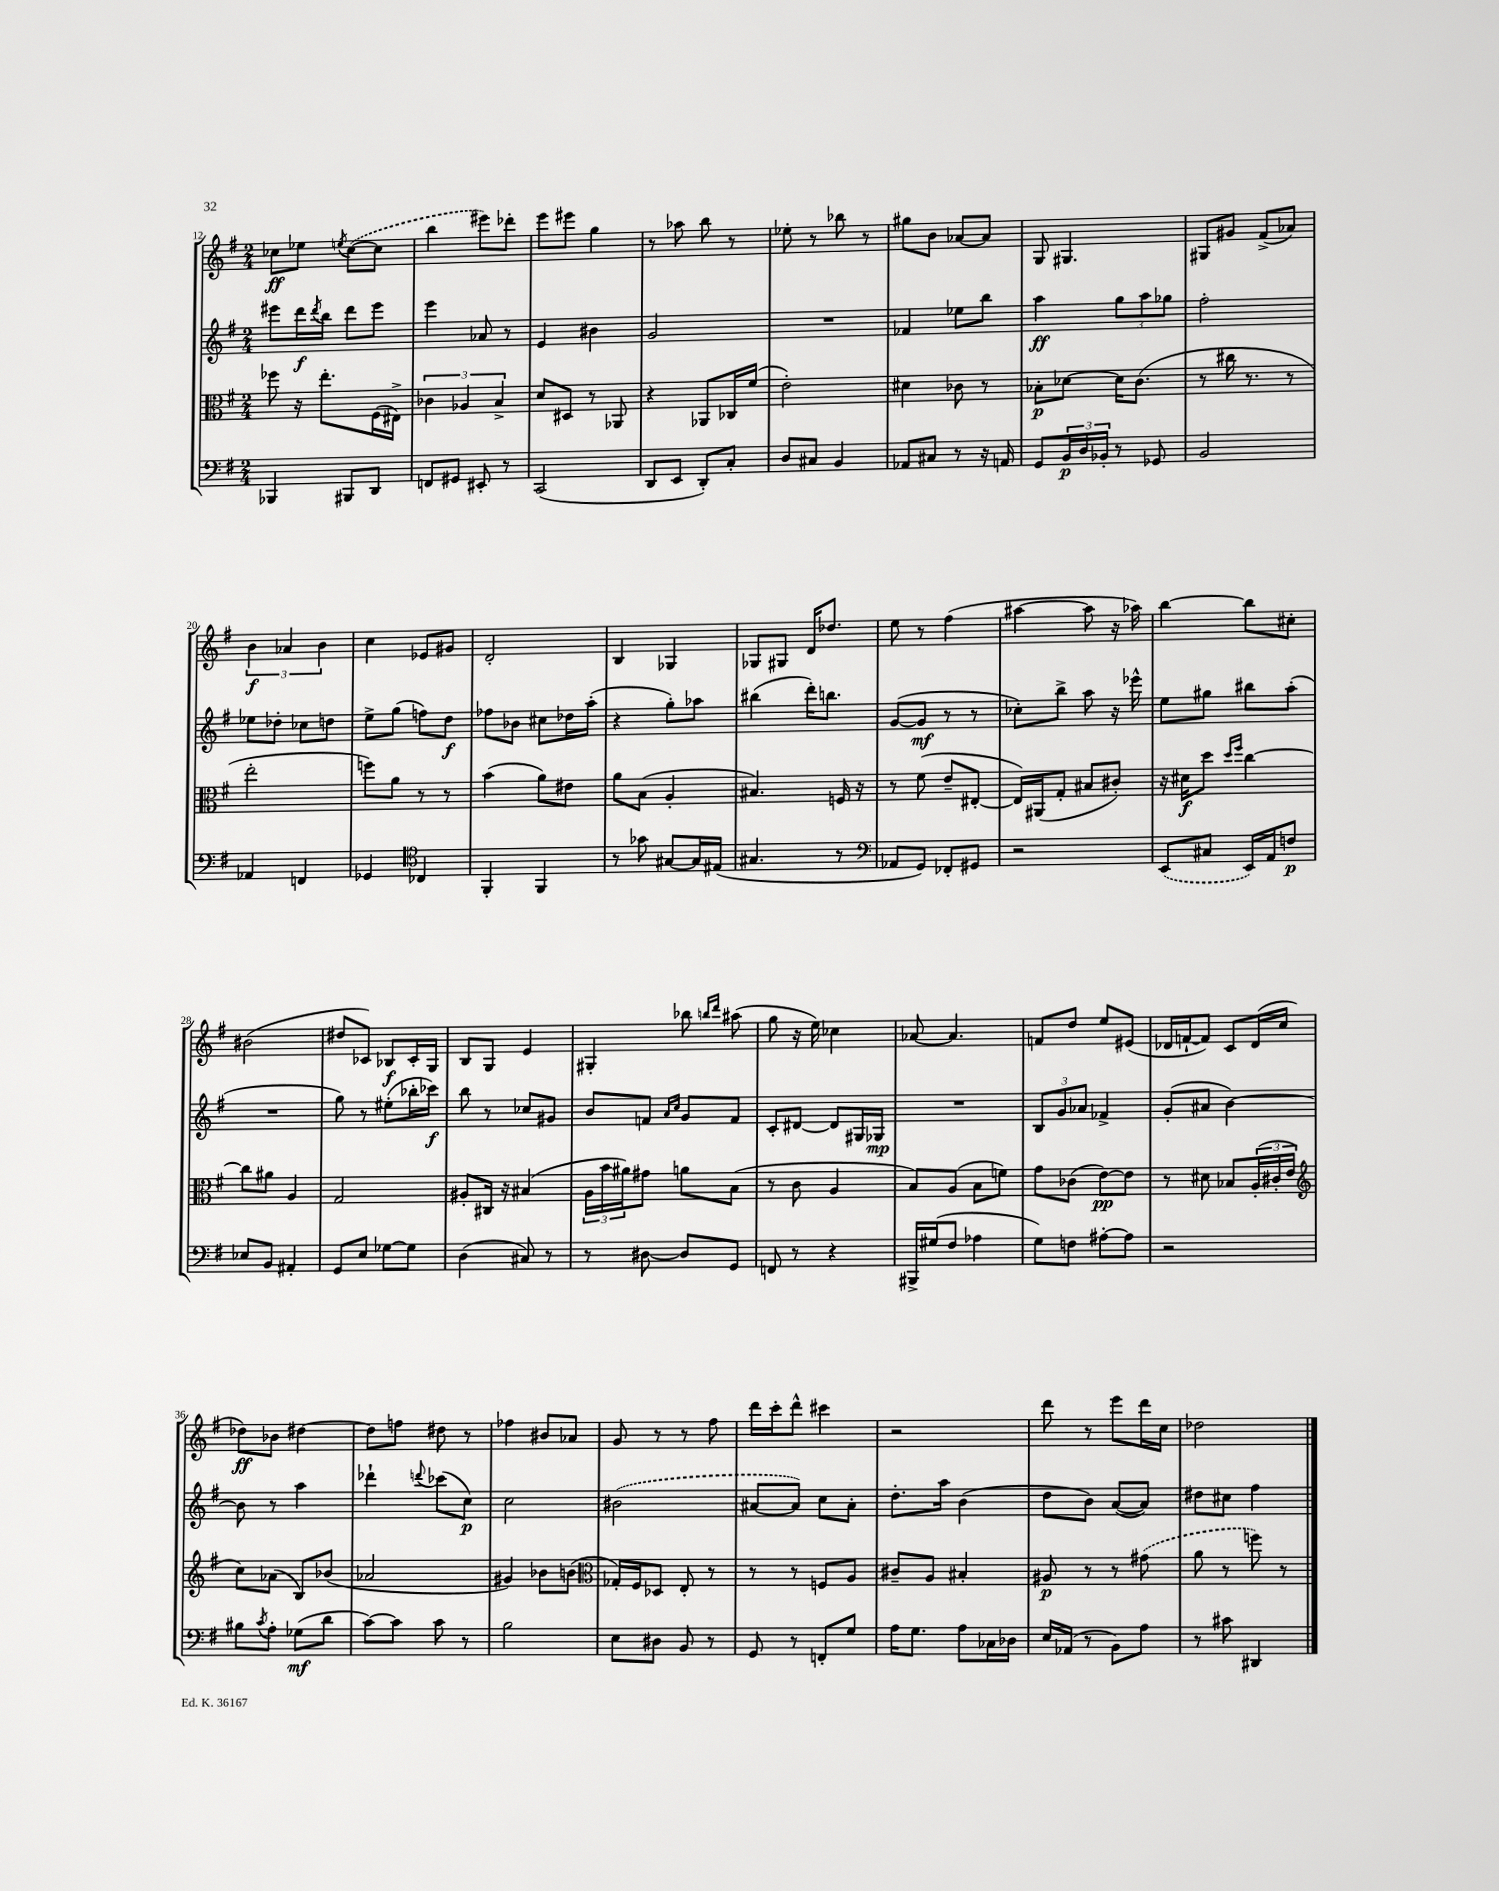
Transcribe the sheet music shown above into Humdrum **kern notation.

**kern	**dynam	**kern	**dynam	**kern	**dynam	**kern	**dynam
*part4	*part4	*part3	*part3	*part2	*part2	*part1	*part1
*staff4	*staff4	*staff3	*staff3	*staff2	*staff2	*staff1	*staff1
*clefF4	*	*clefC3	*	*clefG2	*	*clefG2	*
*k[f#]	*	*k[f#]	*	*k[f#]	*	*k[f#]	*
*M2/4	*	*M2/4	*	*M2/4	*	*M2/4	*
=12	=12	=12	=12	=12	=12	=12	=12
4BBB-X/	.	8ff-X\	.	8eee#X\L	.	8cc-X\L	ff
.	.	16r	.	16ddd\L	f	8ee-X\J	.
.	.	.	.	8qddd/	.	.	.
.	.	8.ee'\L	.	16bb\JJ	.	.	.
.	.	.	.	.	.	8qeen/	.
8BBB#X/L	.	.	.	8ddd\L	.	([8cc-\L	.
8DD/J	.	(16F#\L	.	8eee#\J	.	8cc-\J]	.
.	.	16E#X^\JJ)	.	.	.	.	.
=13	=13	=13	=13	=13	=13	=13	=13
8FFn/L	.	6c-X\	.	4eee\	.	4bb\	.
8GG#X/J	.	.	.	.	.	.	.
.	.	6A-X/	.	.	.	.	.
8EE#X'/	.	.	.	8a-X/	.	8eee#X\L)	.
.	.	6B^/	.	.	.	.	.
8r	.	.	.	8r	.	8ddd-X'\J	.
=14	=14	=14	=14	=14	=14	=14	=14
(2CC/	.	8d/L	.	4e/	.	8eee\L	.
.	.	8D#X/J	.	.	.	8eee#X\J	.
.	.	8r	.	4b#X\	.	4gg\	.
.	.	8AA-X/	.	.	.	.	.
=15	=15	=15	=15	=15	=15	=15	=15
8DD/L	.	4r	.	2g/	.	8r	.
8EE/J	.	.	.	.	.	8aa-X\	.
8DD'/L)	.	8AA-X/L	.	.	.	8bb\	.
8C'/J	.	16C-X/L	.	.	.	8r	.
.	.	(16f#/JJ	.	.	.	.	.
=16	=16	=16	=16	=16	=16	=16	=16
8D/L	.	2e'\)	.	2r	.	8ee-X'\	.
8C#X/J	.	.	.	.	.	8r	.
4BB/	.	.	.	.	.	8bb-X\	.
.	.	.	.	.	.	8r	.
=17	=17	=17	=17	=17	=17	=17	=17
8AA-X/L	.	4d#X\	.	4f-X/	.	8gg#X\L	.
8C#X/J	.	.	.	.	.	8b\J	.
8r	.	8c-X\	.	8ee-X\L	.	[8a-X/L	.
16r	.	8r	.	8bb\J	.	8a-/J]	.
16AAn/	.	.	.	.	.	.	.
=18	=18	=18	=18	=18	=18	=18	=18
8GG/L	.	8B-X'\L	p	4aa\	ff	8G/	.
24BB/L	p	[8d-X\J	.	.	.	4.G#X/	.
24D/	.	.	.	.	.	.	.
24BB-X'/JJ	.	.	.	.	.	.	.
8r	.	16d-\KL]	.	12gg\L	.	.	.
.	.	(8.c\J	.	.	.	.	.
.	.	.	.	12aa\	.	.	.
8GG-X/	.	.	.	.	.	.	.
.	.	.	.	12gg-X\J	.	.	.
=19	=19	=19	=19	=19	=19	=19	=19
2BB/	.	8r	.	2ff#'\	.	8G#X/L	.
.	.	16cc#X\	.	.	.	8g#X/J	.
.	.	8.r	.	.	.	.	.
.	.	.	.	.	.	(8f#^/L	.
.	.	8r	.	.	.	8a-X/J)	.
!!LO:LB:g=z
=20	=20	=20	=20	=20	=20	=20	=20
4AA-X/	.	2ee'\	.	8ee-X\L	.	6b\	f
.	.	.	.	8dd-X'\J	.	.	.
.	.	.	.	.	.	6a-X/	.
4FFn/	.	.	.	8cc-X\L	.	.	.
.	.	.	.	.	.	6b\	.
.	.	.	.	8ddn\J	.	.	.
=21	=21	=21	=21	=21	=21	=21	=21
4GG-X/	.	8ffn\L)	.	8ee^\L	.	4cc\	.
.	.	8a\J	.	(8gg\J	.	.	.
*clefC4	*	*	*	*	*	*	*
4C-X/	.	8r	.	8ffn\L)	.	8e-X/L	.
.	.	8r	.	8dd\J	f	8g#X/J	.
=22	=22	=22	=22	=22	=22	=22	=22
4FF#'/	.	(4b\	.	8ff-X\L	.	2d'/	.
.	.	.	.	8b-X\J	.	.	.
4FF#/	.	8a\L)	.	8cc#X\L	.	.	.
.	.	8e#X\J	.	16dd-X\L	.	.	.
.	.	.	.	(16aa'\JJ	.	.	.
=23	=23	=23	=23	=23	=23	=23	=23
8r	.	8a\L	.	4r	.	4B/	.
8g-X\	.	(8B\J	.	.	.	.	.
[8G#X/L	.	4A'/	.	8gg'\L)	.	4G-X/	.
16G#/L]	.	.	.	8aa-X\J	.	.	.
(16E#X/JJ	.	.	.	.	.	.	.
=24	=24	=24	=24	=24	=24	=24	=24
4.G#X/	.	4.B#X/)	.	(4bb#X\	.	8G-X/L	.
.	.	.	.	.	.	8G#X/J	.
.	.	.	.	16ddd'\KL)	.	16d/KL	.
.	.	.	.	8.bbn\J	.	8.dd-X/J	.
8r	.	16Fn/	.	.	.	.	.
.	.	16r	.	.	.	.	.
=25	=25	=25	=25	=25	=25	=25	=25
*clefF4	*	*	*	*	*	*	*
8AA-X/L	.	8r	.	([8g/L	.	8ee\	.
8GG/J)	.	(8f#\	.	8g/J]	mf	8r	.
8FF-X'/L	.	8e~/L	.	8r	.	(4ff#\	.
8GG#X/J	.	[8E#X'/J	.	8r	.	.	.
=26	=26	=26	=26	=26	=26	=26	=26
2r	.	16E#/LL])	.	8cc-X'\L)	.	[4aa#X\	.
.	.	(16AA#X/J	.	.	.	.	.
.	.	8G'/J	.	8bb^\J	.	.	.
.	.	8B#X/L	.	8aa\	.	8aa#\]	.
.	.	8c#X'/J)	.	16r	.	16r	.
.	.	.	.	16eee-X^^\	.	16aa-X\)	.
=27	=27	=27	=27	=27	=27	=27	=27
(8EE/L	.	16r	.	8ee\L	.	[4bb\	.
.	.	16d#X\KL	f	.	.	.	.
8C#X/J	.	8dd\J	.	8gg#X\J	.	.	.
.	.	16qqdd/LL	.	.	.	.	.
.	.	16qqff#/JJ	.	.	.	.	.
16EE/LL)	.	[4cc\	.	8bb#X\L	.	8bb\L]	.
16AA/J	.	.	.	.	.	.	.
8Fn/J	p	.	.	(8aa'\J	.	8cc#X'\J	.
!!LO:LB:g=z
=28	=28	=28	=28	=28	=28	=28	=28
8E-X/L	.	8cc\L]	.	2r	.	(2b#X\	.
8BB/J	.	8a#X\J	.	.	.	.	.
4AA#X'/	.	4A/	.	.	.	.	.
=29	=29	=29	=29	=29	=29	=29	=29
8GG/L	.	2G/	.	8gg\)	.	8dd#X/L	.
8E/J	.	.	.	8r	.	8c-X/J)	.
[8G-X\L	.	.	.	(8ee#X'\L	.	8B-X/L	f
8G-\J]	.	.	.	16bb-X'\L	.	16c-'/L	.
.	.	.	.	16ccc-X\JJ)	f	16G/JJ	.
=30	=30	=30	=30	=30	=30	=30	=30
(4D\	.	8A#X'/L	.	8bb\	.	8B/L	.
.	.	16C#X/Jk	.	8r	.	8G/J	.
.	.	16r	.	.	.	.	.
8C#X/)	.	(4B#X/	.	8cc-X/L	.	4e/	.
8r	.	.	.	8g#X/J	.	.	.
=31	=31	=31	=31	=31	=31	=31	=31
8r	.	24A\LL	.	8b/L	.	4G#X'/	.
.	.	24b\	.	.	.	.	.
.	.	24a#X\J)	.	.	.	.	.
[8D#X\	.	8g#X\J	.	8fn/J	.	.	.
.	.	.	.	16qqa/LL	.	.	.
.	.	.	.	16qqcc/JJ	.	.	.
8D#/L]	.	8an\L	.	8g/L	.	8bb-X\	.
.	.	.	.	.	.	16qqbbn/LL	.
.	.	.	.	.	.	16qqddd/JJ	.
8GG/J	.	(8B\J	.	8f/J	.	(8aa#X\	.
=32	=32	=32	=32	=32	=32	=32	=32
8FFn/	.	8r	.	8c'/L	.	8gg\	.
8r	.	8c\	.	[8d#X/J	.	16r	.
.	.	.	.	.	.	16ee\)	.
4r	.	4A/	.	8d#/L]	.	4cc-X\	.
.	.	.	.	16G#X/L	.	.	.
.	.	.	.	16G-X/JJ	mp	.	.
=33	=33	=33	=33	=33	=33	=33	=33
16BBB#X^/LL	.	8B/L)	.	2r	.	[8a-X/	.
(16G#X/J	.	.	.	.	.	.	.
8F#/J	.	(8A/J	.	.	.	4.a-/]	.
4A-X\	.	8B\L	.	.	.	.	.
.	.	8fn\J)	.	.	.	.	.
=34	=34	=34	=34	=34	=34	=34	=34
8G\L)	.	8g\L	.	12B/L	.	8fn/L	.
.	.	.	.	12g/	.	.	.
8Fn\J	.	(8c-X\J	.	.	.	8dd/J	.
.	.	.	.	12a-X/J	.	.	.
[8A#X'\L	.	[8e\L)	pp	4f-X^/	.	8ee/L	.
8A#\J]	.	8e\J]	.	.	.	(8e#X/J	.
=35	=35	=35	=35	=35	=35	=35	=35
2r	.	8r	.	(8g'/L	.	16d-X/LL	.
.	.	.	.	.	.	[16fn`/J	.
.	.	8d#X\	.	8a#X/J	.	8f/J])	.
.	.	8B-X/L	.	[4b\)	.	8c/L	.
.	.	(24A'/L	.	.	.	(16d-/L	.
.	.	24c#X'/	.	.	.	.	.
.	.	.	.	.	.	16cc/JJ	.
.	.	24e/JJ	.	.	.	.	.
!!LO:LB:g=z
=36	=36	=36	=36	=36	=36	=36	=36
*	*	*clefG2	*	*	*	*	*
8B#X\L	.	8cc\L)	.	8b\]	.	8dd-X\L)	ff
8qc/	.	.	.	.	.	.	.
8A'\J	.	(8a-X\J	.	8r	.	8b-X\J	.
(8G-X\L	mf	8B/L)	.	4aa\	.	[4dd#X\	.
8d\J	.	(8b-X/J	.	.	.	.	.
=37	=37	=37	=37	=37	=37	=37	=37
[8c\L)	.	2a-X/	.	4ddd-X`\	.	8dd#\L]	.
8c\J]	.	.	.	.	.	8ffn\J	.
.	.	.	.	8qqdddn/	.	.	.
8c\	.	.	.	(8ccc-X\L	.	8dd#X\	.
8r	.	.	.	8cc\J)	p	8r	.
=38	=38	=38	=38	=38	=38	=38	=38
2B\	.	4g#X/)	.	2cc\	.	4ff-X\	.
.	.	8b-X\L	.	.	.	8b#X/L	.
.	.	(8bn\J	.	.	.	8a-X/J	.
=39	=39	=39	=39	=39	=39	=39	=39
*	*	*clefC3	*	*	*	*	*
8E\L	.	16G-X'/LL)	.	(2b#X\	.	8g/	.
.	.	16F#/J	.	.	.	.	.
8D#X\J	.	8D-X/J	.	.	.	8r	.
8BB/	.	8E'/	.	.	.	8r	.
8r	.	8r	.	.	.	8ff#\	.
=40	=40	=40	=40	=40	=40	=40	=40
8GG/	.	8r	.	[8a#X/L	.	16ddd\LL	.
.	.	.	.	.	.	16ccc'\J	.
8r	.	8r	.	8a#/J])	.	8ddd^^\J	.
8FFn'/L	.	8Fn/L	.	8cc\L	.	4ccc#X\	.
8G/J	.	8A/J	.	8a#'\J	.	.	.
=41	=41	=41	=41	=41	=41	=41	=41
16A\KL	.	8c#X~/L	.	8.dd'\L	.	2r	.
8.G\J	.	.	.	.	.	.	.
.	.	8A/J	.	.	.	.	.
.	.	.	.	16aa\Jk	.	.	.
8A\L	.	4B#X'/	.	(4b\	.	.	.
16C-X\L	.	.	.	.	.	.	.
16D-X\JJ	.	.	.	.	.	.	.
=42	=42	=42	=42	=42	=42	=42	=42
16E/LL	.	8A#X/	p	8dd\L	.	8ddd\	.
(16AA-X/JJ	.	.	.	.	.	.	.
8r	.	8r	.	8b\J)	.	8r	.
8BB\L)	.	8r	.	([8a/L	.	8eee\L	.
8A\J	.	(8g#X\	.	8a/J])	.	16ddd\L	.
.	.	.	.	.	.	16cc\JJ	.
=43	=43	=43	=43	=43	=43	=43	=43
8r	.	8a\	.	8dd#X\L	.	2dd-X\	.
8c#X\	.	8r	.	8cc#X\J	.	.	.
4DD#X/	.	8ffn\)	.	4ff#\	.	.	.
.	.	8r	.	.	.	.	.
==	==	==	==	==	==	==	==
*-	*-	*-	*-	*-	*-	*-	*-
